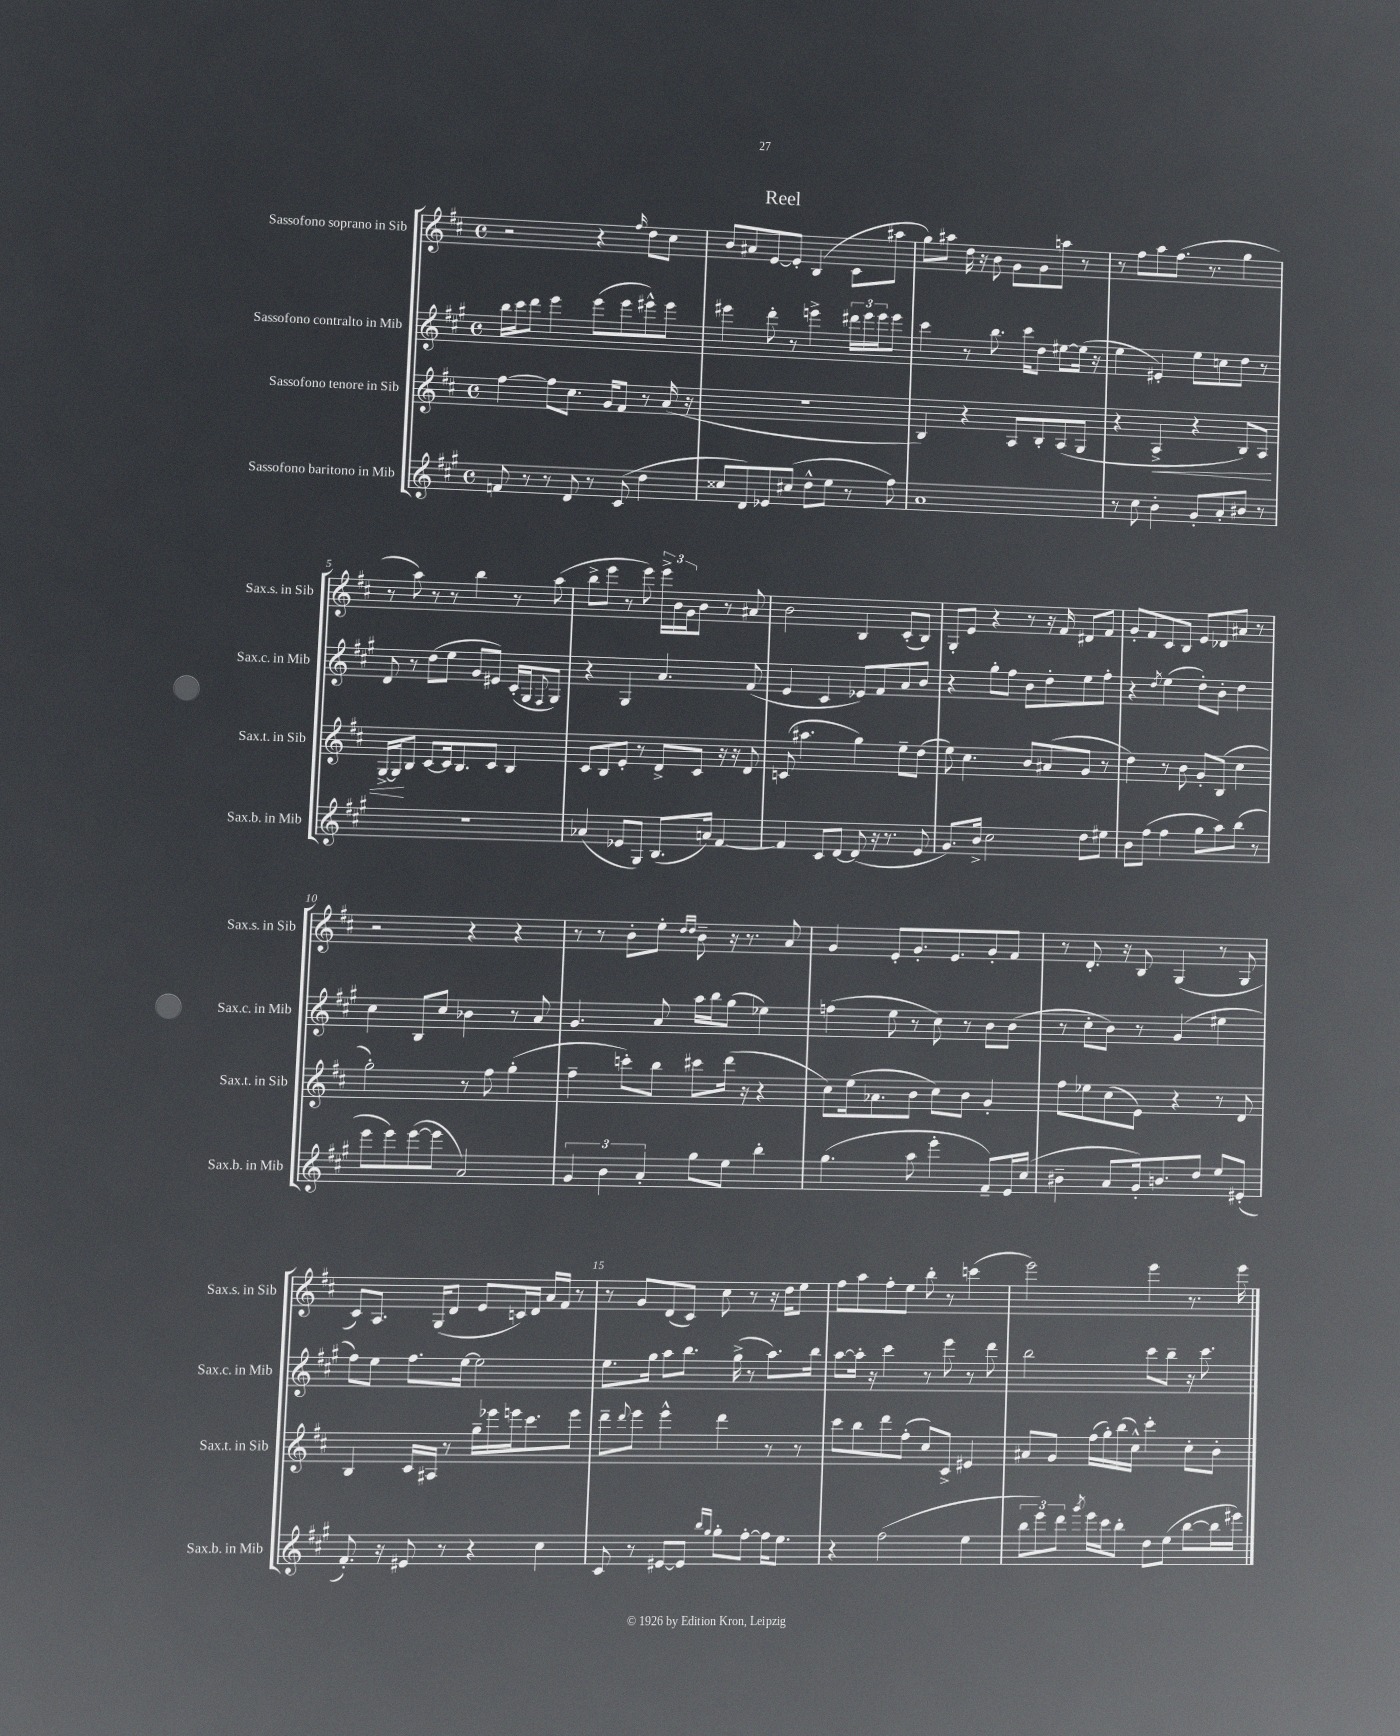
\header { title = "Reel" }
<<
\new StaffGroup <<
\new Staff = "s0" \with { instrumentName = "Sassofono soprano in Sib" shortInstrumentName = "Sax.s. in Sib" } {
    \clef treble \key d \major \defaultTimeSignature \time 4/4
    r2 r4 \grace { fis''16 } d''8 cis''8 |
    b'8 ais'8 e'8~ e'8-. b4( cis'8 ais''8 |
    g''8) ais''8 d''16 r16 b'8 g'8 g'8 a''8 r8 |
    r8 fis''8 a''8 fis''8.( r8. g''4 |
    r8 a''8) r8 r8 b''4 r8 a''8( |
    b''8-> e'''8 r8 e'''8) \tuplet 3/2 { e'''16-> b'16 g'16 } b'8 r8 ais'8 |
    b'2 b4 cis'8-.( b8) |
    g8-. e'8 r4 r8 r16 fis'16 dis'8 fis'8 |
    g'8-. fis'8 cis'8 b8 e'8 des'8 ais'8 r8 |
    r2 r4 r4 |
    r8 r8 b'8-. e''8-. \grace { d''16 d''16 } b'8-- r16 r8. a'8 |
    g'4 e'8-. g'8.-. e'8. g'8-. fis'8 |
    r8 d'8.-. r16 b8 g4( r8 g8 |
    cis'8) a8. g16( d'8 e'8 c'16) d'16 a'16 fis'16 r8 |
    r8 g'8 d'8( cis'8) cis''8 r8 r16 d''16 e''8 |
    fis''8 a''8 fis''8-. e''8 b''8-. r8 c'''4( |
    e'''2) e'''4 r8. e'''16 \bar "|." |
}
\new Staff = "s1" \with { instrumentName = "Sassofono contralto in Mib" shortInstrumentName = "Sax.c. in Mib" } {
    \clef treble \key a \major \defaultTimeSignature \time 4/4
    b''16 cis'''16 d'''8 e'''4 e'''8( e'''8 eis'''8-^) eis'''8 |
    eis'''4 d'''8-. r8 e'''4-> \tuplet 3/2 { dis'''16 e'''16 e'''16 } e'''8 |
    cis'''4 r8 b''8. cis'''16 d''8 eis''8~ eis''16( r16 |
    e''4 eis'4-.) e''8 c''8 d''8 r8 |
    d'8 r8 d''8( e''8 gis'8 eis'8) cis'16-.( gis16 \appoggiatura { fis8 } gis8) |
    r4 gis4 a'4. fis'8( |
    e'4 cis'4 ees'8) fis'8 a'8 b'8 |
    r4 gis''8-. fis''8 b'8 d''8-. e''8 fis''8-. |
    r4 \acciaccatura { d''8 } e''4( d''8-.) b'8-. d''4 |
    cis''4 b8 cis''8 bes'4 r8 a'8 |
    gis'4. a'8 a''16 b''16 gis''8( ees''4) |
    f''4( e''8 r8 cis''8) r8 b'8 b'8( |
    r8 cis''8-. b'8) r8 gis'4( eis''4 |
    fis''8) e''8 fis''8. e''16~ e''2 |
    e''8. gis''16 a''8 b''8. gis''16->( r8 a''8.) b''16 |
    a''8~ a''16-. r16 cis'''4 r8 e'''8 r8 d'''8 |
    b''2 cis'''8 b''8-- r16 cis'''8. \bar "|." |
}
\new Staff = "s2" \with { instrumentName = "Sassofono tenore in Sib" shortInstrumentName = "Sax.t. in Sib" } {
    \clef treble \key d \major \defaultTimeSignature \time 4/4
    fis''4~ fis''8 cis''8. g'16 fis'8 r8 a'16( r16 |
    R1 |
    b4) r4 a8 b8-. a8( g8 |
    r4 a4->\< r4 b8) a8 |
    g16~-> g16\! b8 cis'8~ cis'16 b8. cis'8 b4 |
    cis'8 b8 e'8-. r8 d'8-> cis'8 r16 r16 d'8 |
    c'8( ais''4. g''4) e''8-- d''8( |
    e''8) cis''4. b'8 ais'8( g'8 r8 |
    d''4) r8 b'8 g'8-. b8( cis''4 |
    g''2-.) r8 fis''8 g''4-.( |
    fis''4-- c'''8-.) b''8 cis'''8 d'''16( r16 r4 |
    cis''8) e''16( aes'8. b'8 cis''8) b'8 g'4-. |
    fis''8 ees''8 cis''8( e'8) r4 r8 d'8 |
    b4 cis'16 ais16 r8 g''16-- ees'''16 e'''16 cis'''8. e'''8 |
    d'''8-- \appoggiatura { d'''8 } e'''8 e'''4-^ d'''4 r8 r8 |
    cis'''8 b''8 d'''8 fis''8-.( cis''8) cis'8-> eis'4 |
    ais'8 g'8 fis''16( g''16-.) b''16( cis''16-^) cis'''4-. cis''8-. b'8-. \bar "|." |
}
\new Staff = "s3" \with { instrumentName = "Sassofono baritono in Mib" shortInstrumentName = "Sax.b. in Mib" } {
    \clef treble \key a \major \defaultTimeSignature \time 4/4
    f'8 r8 r8 d'8 r8 cis'8( d''4 |
    cisis''8 d'8) ees'8 cis''8( d''8-^ e''8 r8 fis''8) |
    a'1 |
    r8 cis''8 b'4-. gis'8-. a'8-. bis'8 r8 |
    R1 |
    aes'4( ees'8 gis8) b8.( a'16) fis'4~ |
    fis'4 cis'8 d'8~ d'8( r16 r8. e'8 |
    gis'8.) b'16-> cis''2 d''8 eis''8 |
    b'8 fis''8( fis''4 gis''8 a''8) b''8( r8 |
    e'''8 e'''8) e'''8~( e'''8 a'2) |
    \tuplet 3/2 { gis'4 b'4 a'4-. } gis''8 e''8 b''4-. |
    gis''4.( a''8 e'''4-. fis'8--) e'16 cis''16( |
    bis'4-- a'8 gis'16-.) b'8. d''8 e''8 eis'8-.( |
    fis'8.-.) r16 eis'8 r8 r4 cis''4 |
    cis'8 r8 eis'8~ eis'8 \grace { b''16 gis''16 } gis''8-. fis''8~-. fis''16 e''8. |
    r4 fis''2( e''4 |
    \tuplet 3/2 { b''8 e'''8) d'''8 } \acciaccatura { gis'''8 } e'''16 cis'''16 b''8-. d''8 e''8( b''8~ b''16 eis'''16) \bar "|." |
}
>>
>>
\layout { \context { \Score \override BarNumber.break-visibility = ##(#f #t #t) barNumberVisibility = #(every-nth-bar-number-visible 5) } }
